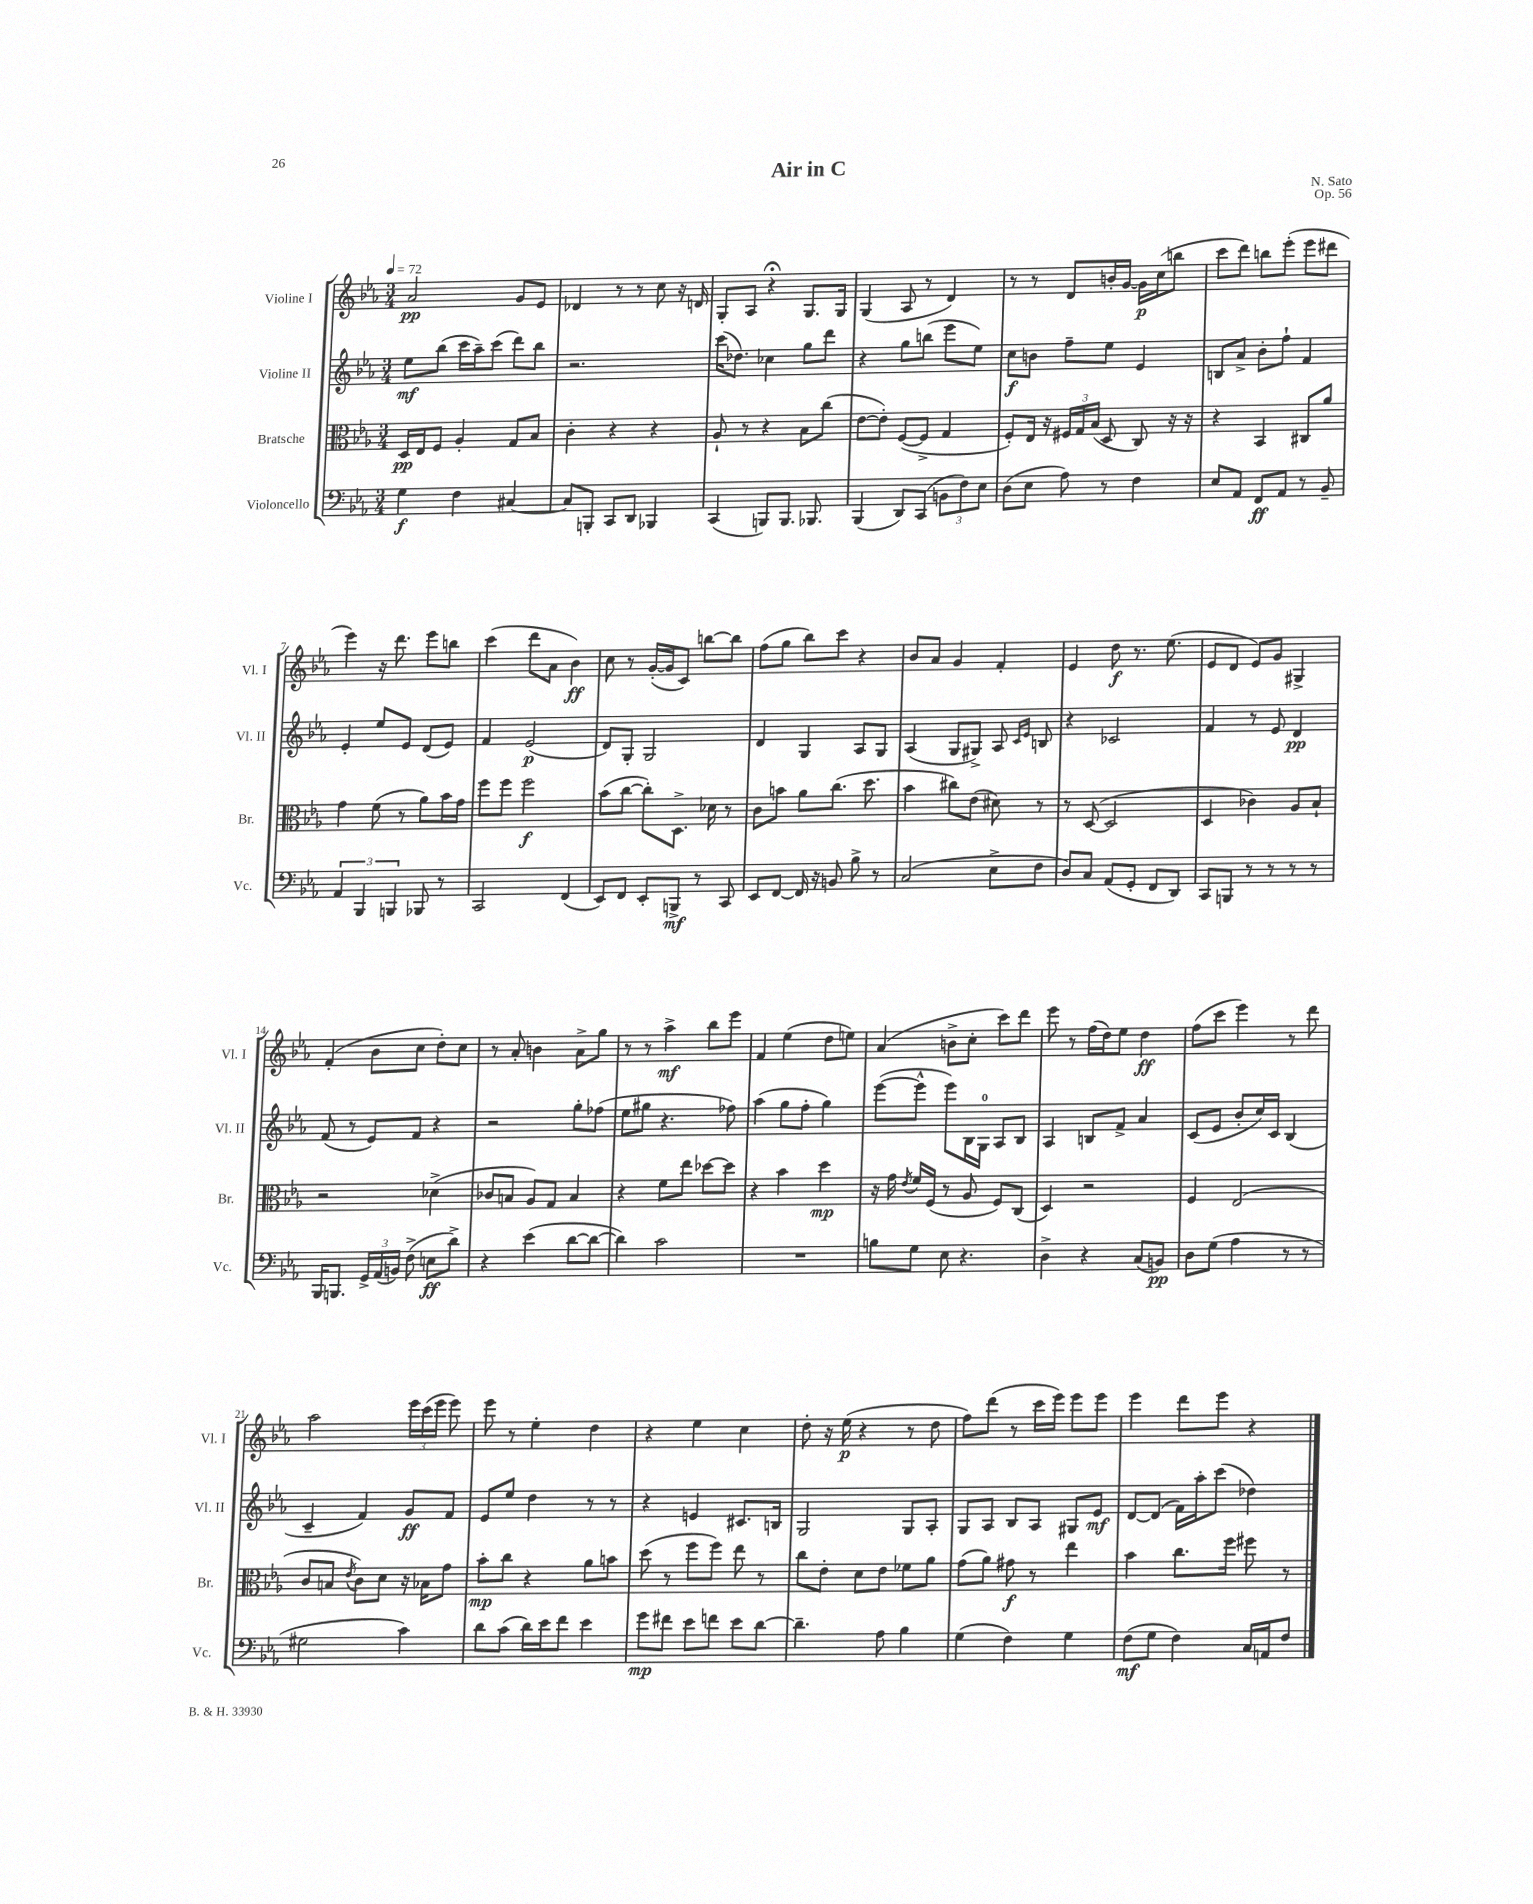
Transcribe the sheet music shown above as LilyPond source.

\header { title = "Air in C" composer = "N. Sato" opus = "Op. 56" }
<<
\new StaffGroup <<
\new Staff = "s0" \with { instrumentName = "Violine I" shortInstrumentName = "Vl. I" } {
    \clef treble \key ees \major \numericTimeSignature \time 3/4 \tempo 4 = 72
    \autoBeamOff aes'2\pp g'8[ ees'8] |
    des'4 r8 r8 c''8 r16 d'16 |
    g8[-. aes8] r4\fermata g8.[ g16] |
    g4( aes8 r8 d'4) |
    r8 r8 d'8[ b'16-. g'16]~ g'16[\p c''16( b''8] |
    c'''8[ d'''8]) b''8[ ees'''8]-.( ees'''8[ dis'''8] |
    ees'''4) r16 d'''8. ees'''8[ b''8] |
    c'''4( d'''8[ aes'8] bes'4\ff) |
    c''8 r8 g'16[~-.( g'16 c'8]) b''8[~ b''8] |
    f''8[( g''8] bes''8[) c'''8] r4 |
    bes'8[ aes'8] g'4 f'4-. |
    ees'4 d''8\f r8. ees''8.( |
    ees'8[ d'8] ees'8[) g'8] gis4-> |
    f'4-.( bes'8[ c''8] d''8[-.) c''8] |
    r8 aes'8-. b'4 aes'8[-> g''8] |
    r8 r8 aes''4->\mf bes''8[ ees'''8] |
    f'4 ees''4( d''8[ e''8]) |
    aes'4( b'8[-> c''8]-. c'''8[) d'''8] |
    ees'''8 r8 f''16[( d''16) ees''8] d''4\ff |
    f''8[( c'''8] ees'''4) r8 d'''8 |
    aes''2 \tuplet 3/2 { ees'''16[ c'''16( ees'''16] } ees'''8) |
    ees'''8 r8 ees''4-. d''4 |
    r4 ees''4 c''4 |
    d''8-. r16 ees''16\p( r4 r8 d''8 |
    f''8[) d'''8]( r8 c'''16[ ees'''16]) ees'''8[ ees'''8] |
    ees'''4 d'''8[ ees'''8] r4 \bar "|." |
}
\new Staff = "s1" \with { instrumentName = "Violine II" shortInstrumentName = "Vl. II" } {
    \clef treble \key ees \major \numericTimeSignature \time 3/4
    \autoBeamOff ees''8[\mf bes''8]( c'''16[ aes''16--) c'''8]( d'''8[) bes''8] |
    r2. |
    c'''16[( des''8.]) ces''4 g''8[ d'''8] |
    r4 g''8[ b''8]( ees'''8[ ees''8]) |
    c''8[\f b'8] f''8[-- ees''8] ees'4 |
    b8[ aes'8]-> bes'8[-. f''8]-! f'4 |
    ees'4-. ees''8[ ees'8] d'8[( ees'8]) |
    f'4 ees'2\p( |
    d'8[) g8]-. g2 |
    d'4 g4 aes8[ g8] |
    aes4( g8[ gis8]->) aes8 \grace { c'16[ ees'16] } b8 |
    r4 ces'2 |
    f'4 r8 ees'8 d'4\pp |
    f'8( r8 ees'8[) f'8] r4 |
    r2 g''8[-. fes''8]( |
    ees''8[ gis''8] r4. fes''8) |
    aes''4( g''8[ f''8]-. g''4) |
    ees'''8[~( ees'''8]-^ ees'''8[) bes16 g16]-0 aes8[ bes8] |
    aes4 b8[ f'8]-> aes'4 |
    c'8[( ees'8] bes'8[-. c''16) c'16] bes4( |
    c'4-- f'4) g'8[\ff f'8] |
    ees'8[ ees''8] d''4 r8 r8 |
    r4 e'4 cis'8.[ b16] |
    g2 g8[ aes8]-. |
    g8[ aes8] bes8[ aes8] gis8[ ees'8]\mf |
    d'8[~ d'8]( f'16[) aes''16-. c'''8]( des''4) \bar "|." |
}
\new Staff = "s2" \with { instrumentName = "Bratsche" shortInstrumentName = "Br." } {
    \clef alto \key ees \major \numericTimeSignature \time 3/4
    \autoBeamOff d16[\pp ees16 f8] aes4-. g8[ bes8] |
    c'4-. r4 r4 |
    aes8-! r8 r4 bes8[ c''8]( |
    ees'8[~ ees'8]-.) f8[~( f8]-> g4 |
    f8[-.) ees16] r16 \tuplet 3/2 { fis16[ g16 bes16]( } d8 c8) r16 r16 |
    r4 bes,4 cis8[ aes'8] |
    g'4 f'8( r8 aes'8[) bes'16 g'16] |
    f''8[ f''8] f''2\f |
    bes'8[( c''8]~ c''8[-.) d8.]-> des'16 r8 |
    c'8[ b'8] aes'8[ c''8.]( d''8. |
    bes'4 cis''8[) ees'8]( dis'8) r8 |
    r8 d8~( d2 |
    d4 ces'4) aes8[ bes8]-! |
    r2 des'4->( |
    ces'8[ b8] aes8[) g8] b4 |
    r4 f'8[ ees''8] des''8[~ des''8] |
    r4 bes'4 d''4\mp |
    r16 g'16 \acciaccatura { ees'8 } f'16[ f16]( r8 aes8 f8[) c8]( |
    d4) r2 |
    f4 ees2( |
    c'8[ b8] \acciaccatura { ees'8 } c'8[) d'8] r16 bes16[ g'8] |
    bes'8[-.\mp c''8] r4 aes'8[ b'8] |
    d''8( r8 f''8[ f''8]) ees''8 r8 |
    c''8[ ees'8]-. d'8[ ees'8] fes'8[ aes'8] |
    g'8[( aes'8]) gis'8\f r8 ees''4 |
    bes'4 c''8.[ f''16] fis''8 r8 \bar "|." |
}
\new Staff = "s3" \with { instrumentName = "Violoncello" shortInstrumentName = "Vc." } {
    \clef bass \key ees \major \numericTimeSignature \time 3/4
    \autoBeamOff g4\f f4 cis4~ |
    cis8[ b,,8]-. c,8[ d,8] bes,,4 |
    c,4( b,,8[) b,,8.] bes,,8. |
    bes,,4( d,8[) c,8]( \tuplet 3/2 { b,8[ f8) ees8] } |
    d8[( ees8] aes8) r8 f4 |
    ees8[ aes,8] f,8[\ff aes,8] r8 bes,8-- |
    \tuplet 3/2 { aes,4 bes,,4 b,,4 } bes,,8 r8 |
    c,2 f,4( |
    ees,8[) f,8] ees,8[-. b,,8]->\mf r8 c,8 |
    ees,8[ f,8]~ f,16 r16 b,8 bes8-> r8 |
    c2( ees8[-> f8] |
    d8[) c8] aes,8[( g,8]-. f,8[ d,8]) |
    c,8[ b,,8] r8 r8 r8 r8 |
    bes,,16[ b,,8.] \tuplet 3/2 { g,16[-> aes,16( b,16]) } f8->( e8[\ff d'8]->) |
    r4 ees'4( d'8[~ d'8]~ |
    d'4) c'2 |
    R2. |
    b8[ g8] ees8 r4. |
    d4-> r4 c8[( b,8]\pp) |
    d8[ g8]( aes4 r8 r8 |
    gis2 c'4) |
    d'8[ c'8]( d'16[) ees'16 f'8] ees'4 |
    g'8[\mp fis'8] ees'8[ f'8] ees'8[ d'8]~ |
    d'4.-- aes8 bes4 |
    g4( f4) g4 |
    f8[\mf( g8] f4) c16[ a,16 f8] \bar "|." |
}
>>
>>
